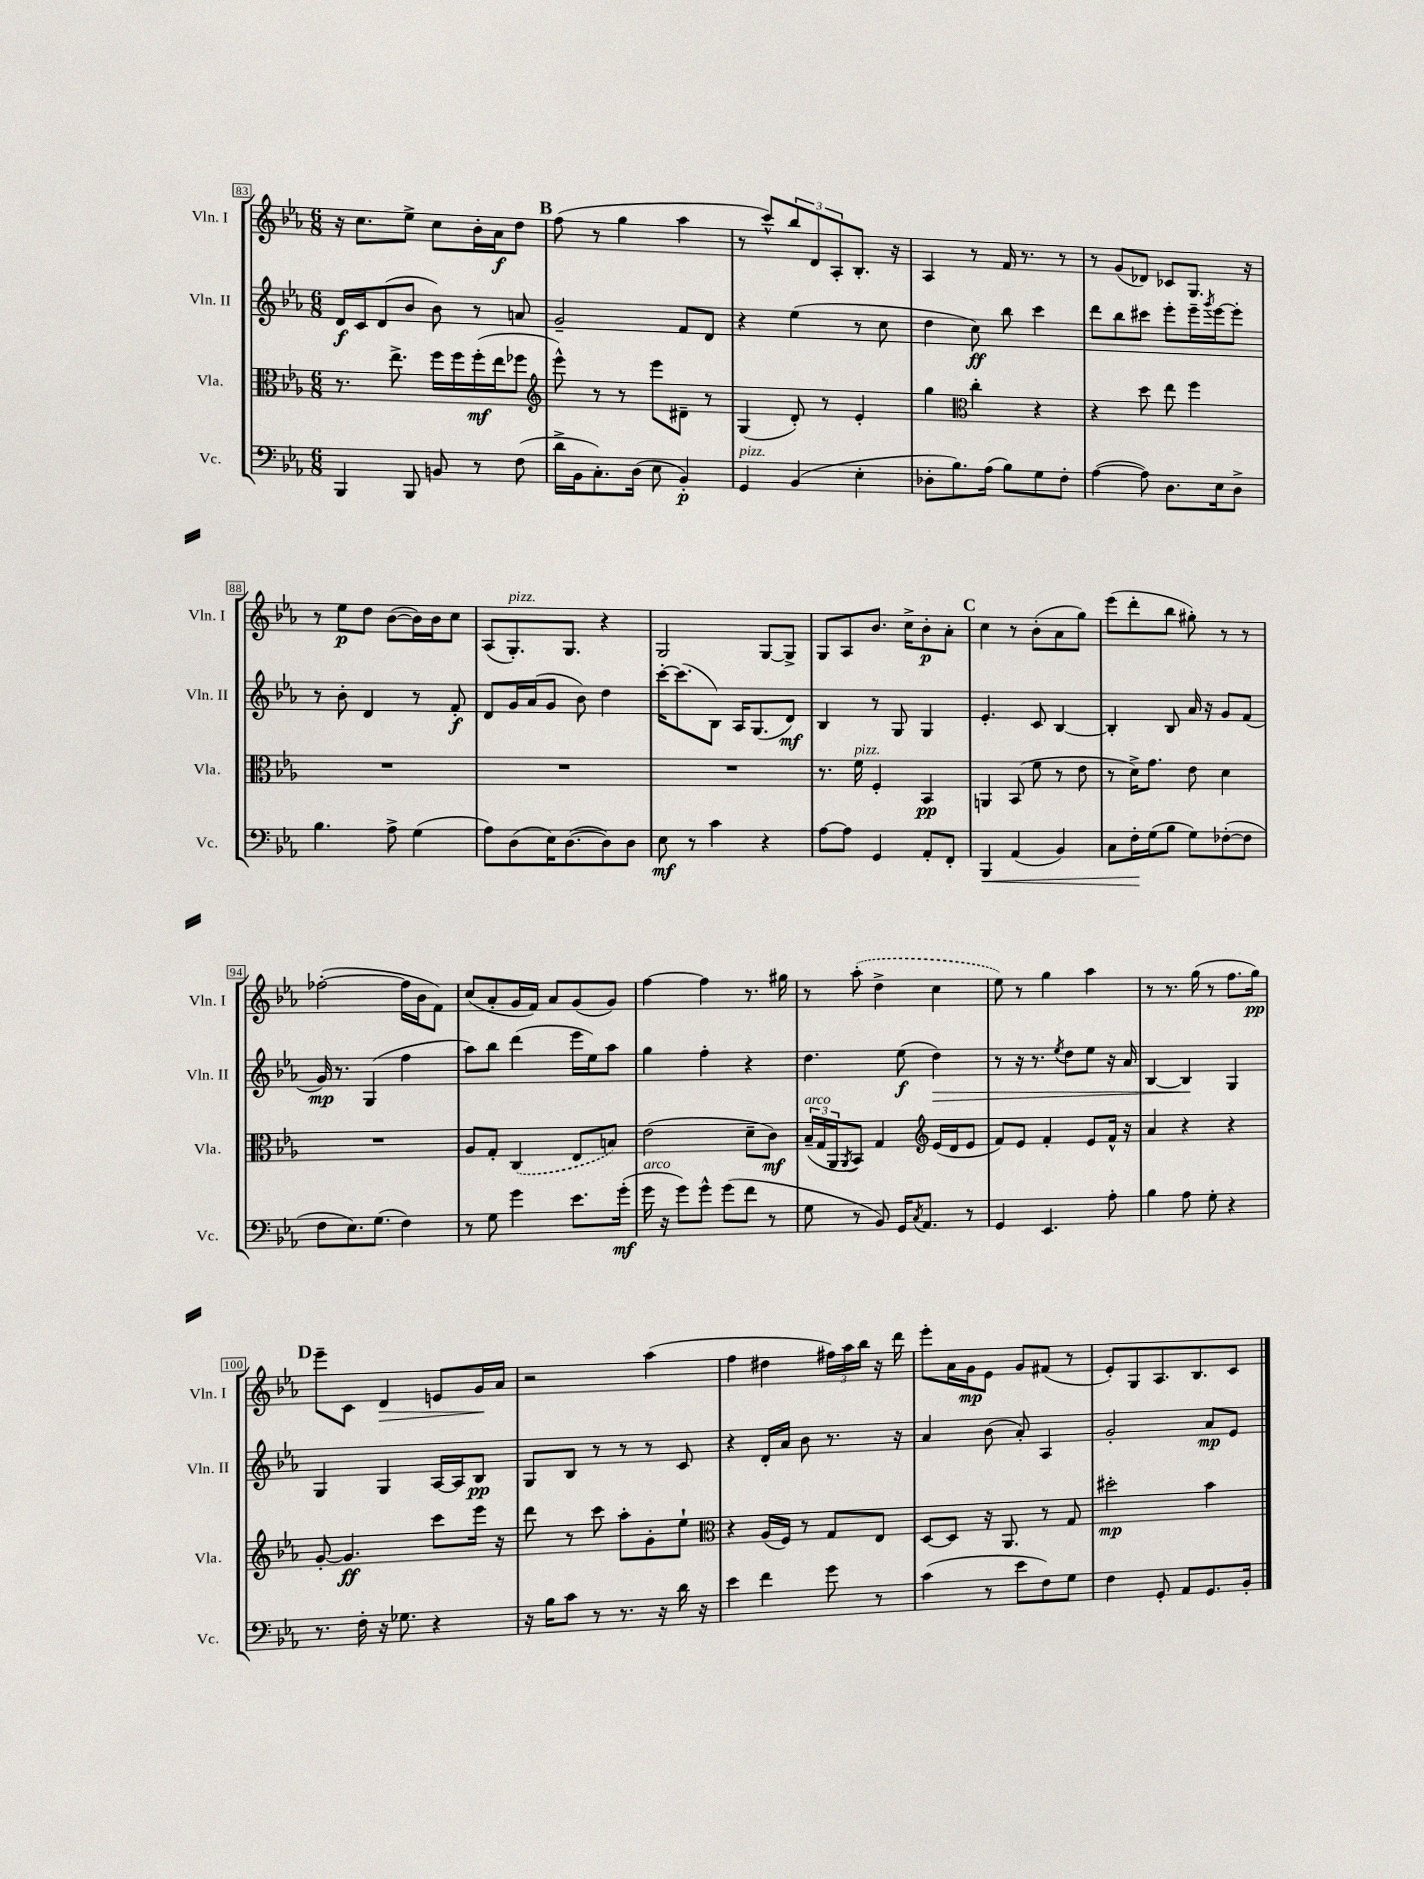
<<
\new StaffGroup <<
\new Staff = "s0" \with { instrumentName = "Vln. I" shortInstrumentName = "Vln. I" } {
    \clef treble \key ees \major \numericTimeSignature \time 6/8
    r16 c''8. ees''8-> c''8 bes'16-. aes'16\f d''8 |
    \mark \markup { \bold "B" } f''8( r8 g''4 aes''4 |
    r8 c'''8-^) \tuplet 3/2 { bes''8 d'8 aes8-. } bes8.-. r16 |
    aes4 r8 f'16 r8. r8 |
    r8 g'8( des'8) ces'8 g8. r16 |
    r8 ees''8\p d''8 bes'8~( bes'16) bes'16 c''8 |
    aes8( g8.-.^\markup { \italic "pizz." }) g8. r4 |
    g2 g8~ g8-> |
    g8 aes8 bes'8. c''16-> bes'8-.\p aes'8-. |
    \mark \markup { \bold "C" } c''4 r8 bes'8-.( aes'8 g''8) |
    ees'''8( d'''8-. bes''8 gis''8-.) r8 r8 |
    fes''2~-.( fes''16 bes'16 f'8) |
    c''8( aes'8-. g'16 f'16) aes'8 g'8( g'8) |
    f''4~ f''4 r8. gis''16 |
    r8 \once \slurDashed aes''8-.( d''4-> c''4 |
    ees''8) r8 g''4 aes''4 |
    r8 r8. g''16( r8 f''8. g''16\pp) |
    \mark \markup { \bold "D" } ees'''8-- c'8 d'4\> e'8 g'16\! aes'16 |
    r2 aes''4( |
    f''4 dis''4 \tuplet 3/2 { fis''16) aes''16 bes''16 } r16 d'''16 |
    ees'''8-. aes'16 g'16\mp ees'8 g'8 fis'8( r8 |
    ees'8-.) g8 aes8. bes8. c'8 \bar "|." |
}
\new Staff = "s1" \with { instrumentName = "Vln. II" shortInstrumentName = "Vln. II" } {
    \clef treble \key ees \major \numericTimeSignature \time 6/8
    d'16\f c'16 d'8( bes'8 bes'8) r8 a'8 |
    \mark \markup { \bold "B" } g'2-- f'8 d'8 |
    r4 ees''4( r8 c''8 |
    d''4 c''8\ff) bes''8 c'''4 |
    d'''8 bes''8 cis'''8 ees'''8-. ees'''16-- \acciaccatura { g'''8 } ees'''16~ ees'''8-. |
    r8 bes'8-. d'4 r8 f'8-.\f |
    d'8 g'16 aes'16( g'8 bes'8) d''4 |
    c'''16~-. c'''8.( bes8) aes16 g8.( d'8\mf) |
    bes4 r8 g8 g4 |
    \mark \markup { \bold "C" } ees'4.-. c'8 bes4~ |
    bes4-. bes8 aes'16 r16 g'8 f'8( |
    g'16\mp) r8. g4( f''4 |
    aes''8) bes''8 d'''4( ees'''16 ees''16) aes''8 |
    g''4 f''4-. r4 |
    d''4. ees''8\f( d''4\>) |
    r8 r16 r8. \acciaccatura { ees''8 } d''8 ees''8 r16 aes'16 |
    bes4~ bes4\! g4 |
    \mark \markup { \bold "D" } g4 g4 aes16~ aes16 bes8\pp |
    g8 bes8 r8 r8 r8 c'8 |
    r4 d'16-. aes'16 bes'8 r8. r16 |
    aes'4 bes'8( aes'8-.) aes4 |
    g'2-. aes'8\mp ees'8 \bar "|." |
}
\new Staff = "s2" \with { instrumentName = "Vla." shortInstrumentName = "Vla." } {
    \clef alto \key ees \major \numericTimeSignature \time 6/8
    r8. ees''8.-> f''16 f''16 f''16-.\mf( ees''16 fes''8 |
    \mark \markup { \bold "B" } \clef treble ees'''8-^) r8 r8 ees'''8 dis'8-- r8 |
    g4( d'8-.) r8 ees'4-. |
    g''4 \clef alto c''4-. r4 |
    r4 d''8 ees''8 f''4 |
    R2. |
    R2. |
    R2. |
    r8. f'16^\markup { \italic "pizz." } f4-. bes,4\pp |
    \mark \markup { \bold "C" } a,4 bes,8( f'8 r8 ees'8 |
    r8 d'16->) g'8. ees'8 d'4 |
    R2. |
    aes8 g8-. \once \slurDashed c4( ees8 b8) |
    ees'2( d'8-- c'8\mf) |
    \tuplet 3/2 { bes16--^\markup { \italic "arco" }( g16 aes,16 } \acciaccatura { aes,8 } bes,8) g4 \clef treble ees'16( d'16 ees'8 |
    f'8) ees'8 f'4-. ees'8 f'16-^ r16 |
    aes'4 r4 r4 |
    \mark \markup { \bold "D" } g'8~-. g'4.\ff c'''8 ees'''16 r16 |
    d'''8 r8 c'''8 aes''8-. g'8-. ees''8-! |
    \clef alto r4 aes16( f16) r8 g8 ees8 |
    d8~ d8 r16 aes,8. r8 g8 |
    dis''2-.\mp bes'4 \bar "|." |
}
\new Staff = "s3" \with { instrumentName = "Vc." shortInstrumentName = "Vc." } {
    \clef bass \key ees \major \numericTimeSignature \time 6/8
    bes,,4 bes,,8 b,8 r8 f8( |
    \mark \markup { \bold "B" } d'16-> bes,16 c8.-.) d16( ees8 bes,4-.\p) |
    g,4^\markup { \italic "pizz." } bes,4( ees4-. |
    des8-. bes8.) aes16( bes8) g8 f8-. |
    aes4~( aes8) d8. ees16 d8-> |
    bes4. aes8-> g4( |
    aes8) d8( ees16) d8.~( d8) d8 |
    ees8\mf r8 c'4 r4 |
    aes8~ aes8 g,4 aes,8-. f,8-. |
    \mark \markup { \bold "C" } bes,,4\< aes,4( bes,4) |
    c8 f16-.\! g16( bes8 g8) fes8~-.( fes8 |
    f8 ees8.) g8.( f4) |
    r8 g8 g'4 ees'8. g'16-.\mf( |
    g'16^\markup { \italic "arco" } r16 g'8) g'8-^ g'8( f'8 r8 |
    g8 r8 bes,8) g,16 \acciaccatura { c8 } aes,8. r8 |
    g,4 ees,4. aes8-. |
    bes4 aes8 g8-. r4 |
    \mark \markup { \bold "D" } r8. f16-. r16 ges8. r4 |
    r16 bes16 c'8 r8 r8. r16 d'16 r16 |
    ees'4 f'4 g'8 r8 |
    c'4( r8 ees'8 f8) g8 |
    f4 g,8-. aes,8 g,8. bes,16-. \bar "|." |
}
>>
>>
\layout { \context { \Score currentBarNumber = #83 \override BarNumber.stencil = #(make-stencil-boxer 0.1 0.3 ly:text-interface::print) } }
